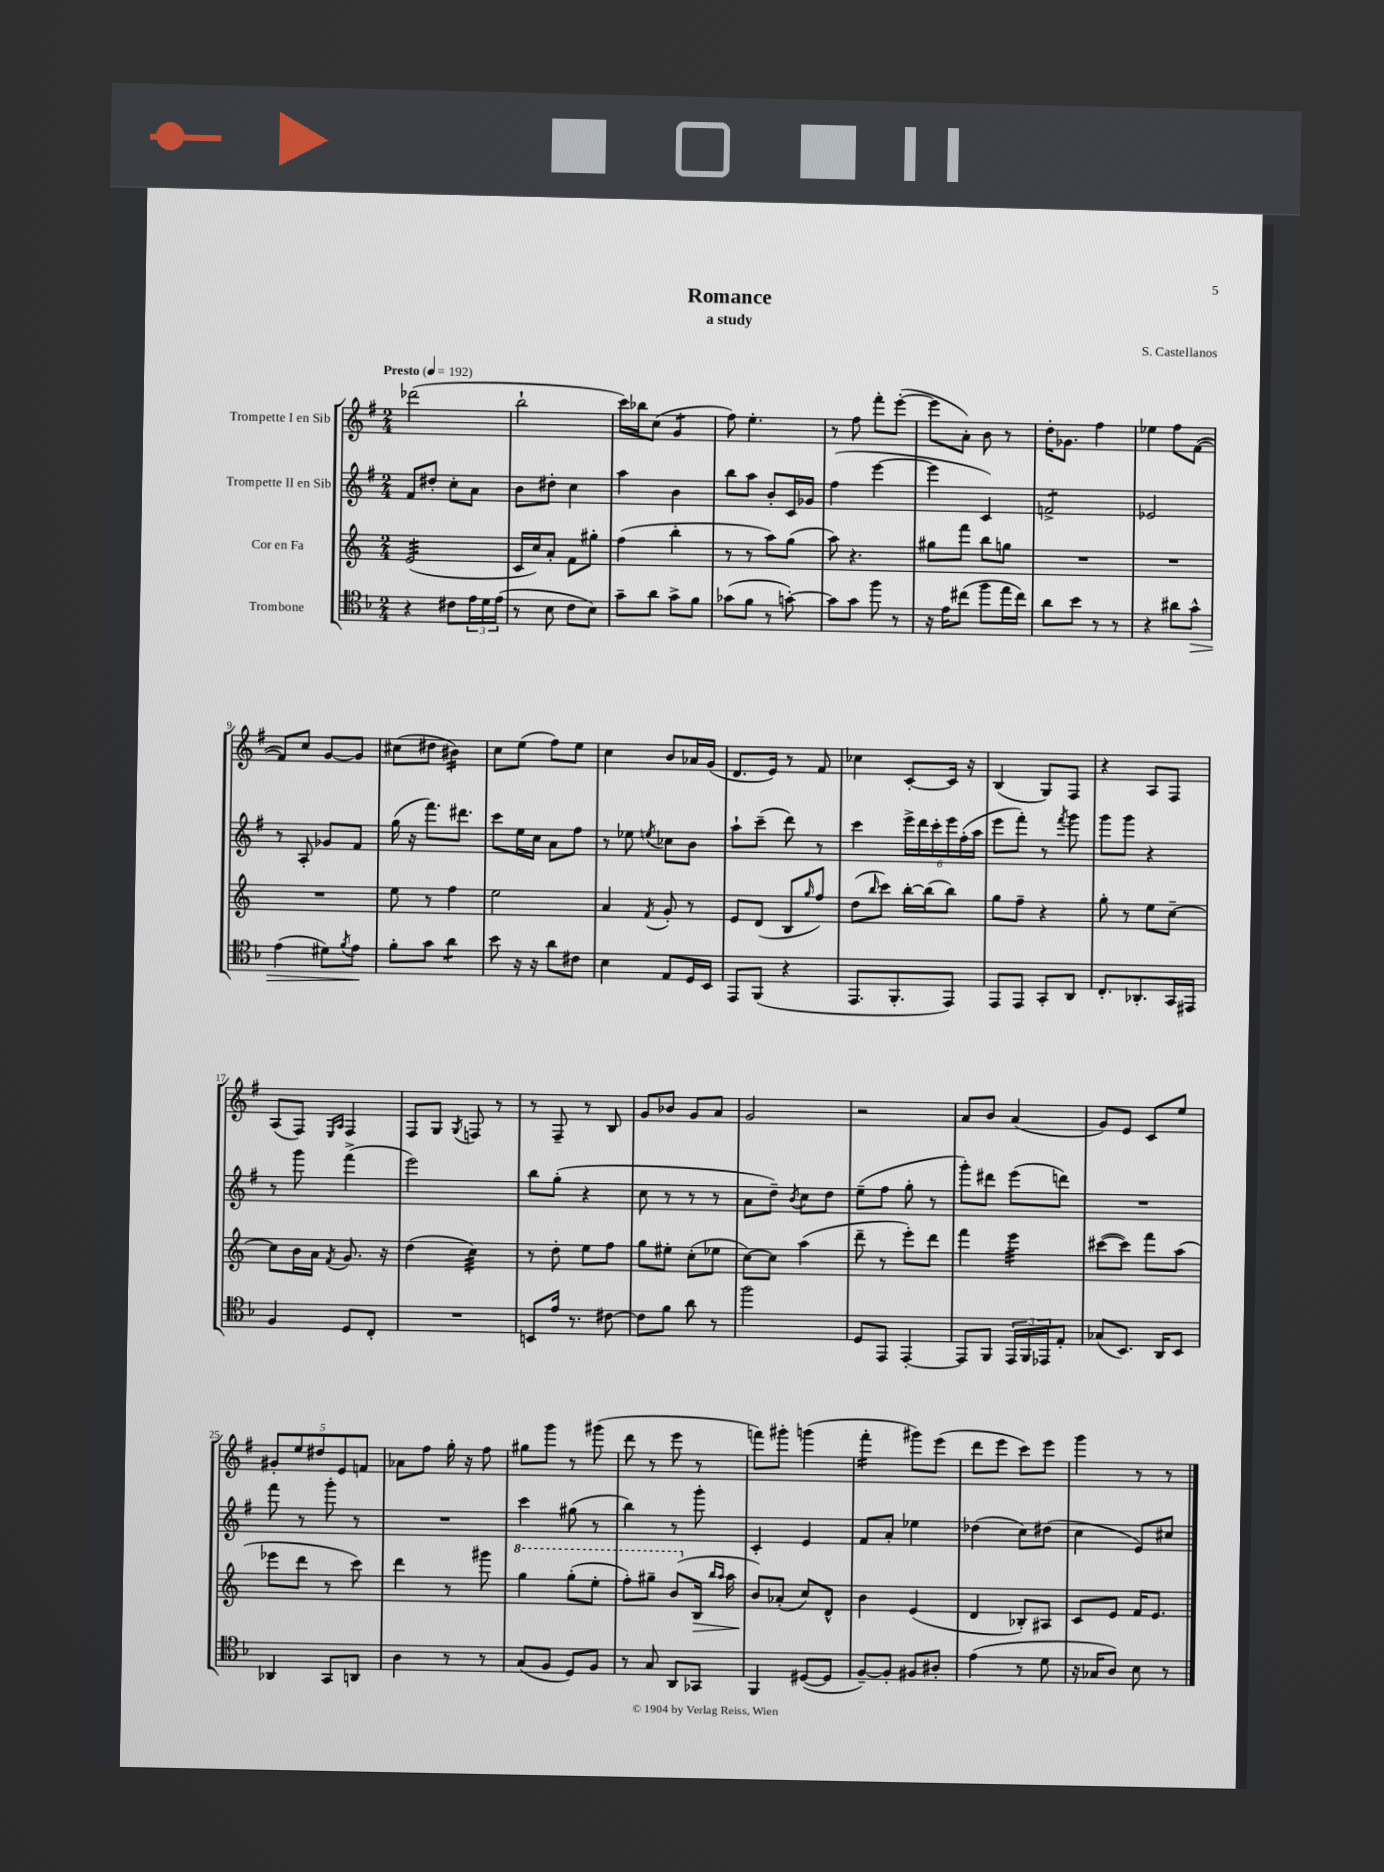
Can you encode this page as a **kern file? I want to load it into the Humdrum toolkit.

**kern	**kern	**kern	**kern
*staff4	*staff3	*staff2	*staff1
*clefC4	*clefG2	*clefG2	*clefG2
*k[b-]	*k[]	*k[f#]	*k[f#]
*M2/4	*M2/4	*M2/4	*M2/4
*MM192	*MM192	*MM192	*MM192
4r	(2e	8f#	(2ddd-
.	.	8dd#'	.
8c#	.	8cc'	.
24e	.	8a	.
24d	.	.	.
(24e	.	.	.
=	=	=	=
8r	16c	8b	2bb`
.	16cc)	.	.
8B-	8a'	8dd#'	.
8c	8f	4cc	.
8B-)	8gg#'	.	.
=	=	=	=
8g~	(4ff	4aa	16ccc)
.	.	.	16bb-
8a	.	.	(8cc
8g^	4bb'	4b	4g
8f	.	.	.
=	=	=	=
(8g-	8r	8bb	8ff#)
8f	8r	8aa	4.ee'
8r	8aa)	8b'	.
[8g')	(8gg	16c	.
.	.	16g-	.
=	=	=	=
8g]	8aa)	(4ff#	8r
8g	4.r	.	8ff#
8ff	.	[4eee	8fff#'
8r	.	.	([8eee'
=	=	=	=
16r	8gg#	4eee]	8eee]
16e	.	.	.
(8cc#	8fff	.	8a')
8ff	8bb	4c)	8b
16ee	8gg	.	8r
16cc#)	.	.	.
=	=	=	=
8a	2r	2f^	16dd'
.	.	.	8.g-
8b-	.	.	.
8r	.	.	4ff#
8r	.	.	.
=	=	=	=
4r	2r	2e-	4ee-
8a#	.	.	8ff#
8g^^	.	.	([8f#
=	=	=	=
(4e	2r	8r	8f#])
.	.	8A'	8cc
8d#)	.	8g-	[8g
8qf	.	.	.
8e	.	8f#	8g]
=	=	=	=
8f'	8ee	(16gg	(8cc#
.	.	16r	.
8g	8r	8.fff#)	8dd#
4a	4ff	.	4b#)
.	.	8.ddd#	.
=	=	=	=
8b-	2ee	8ccc	8cc
16r	.	16ee	(8ee
16r	.	16cc	.
8a	.	8a	8ff#)
8c#	.	8ff#	8ee
=	=	=	=
4B-	4a	8r	4cc
.	.	8ee-	.
.	8qf	8qee	.
8E	8g'	8cc-	8b
16D	8r	8b	16a-
16BB-	.	.	(16g
=	=	=	=
8EE	8e	8aa`	8.d
(8FF	(8d	(8ccc~	.
.	.	.	16e)
4r	8B	8ddd)	8r
.	16qqgg	.	.
.	8ff)	8r	8f#
=	=	=	=
8.EE	(8dd	4ccc	4cc-
.	16qqbb	.	.
.	8ccc)	.	.
8.FF'	.	.	.
.	[16bb'	24eee^	[8c'
.	.	24ddd	.
.	(16bb]	.	.
.	.	24ccc'	.
8EE)	8bb)	24eee	16c]
.	.	(24ff#'	.
.	.	.	16r
.	.	24aa	.
=	=	=	=
8EE	8gg	8eee	(4B
8EE	8ff~	8fff#')	.
8GG'	4r	8r	8G)
.	.	8qfff#	.
8AA	.	8ggg	8F#
=	=	=	=
8.C'	8gg'	8ggg	4r
.	8r	8ggg	.
8.AA-'	.	.	.
.	8ee	4r	8A
16GG	[8cc~	.	8F#
16EE#	.	.	.
=	=	=	=
4F	8cc]	8r	(8A
.	16b	8ggg	8F#)
.	16a	.	.
.	.	.	16qqE
.	8qf	.	16qqA
8D	8.g	(4fff#^	4F#
8C'	.	.	.
.	16r	.	.
=	=	=	=
2r	(4dd	2eee)	8F#
.	.	.	8G
.	.	.	8qG
.	4cc)	.	8F
.	.	.	8r
=	=	=	=
8BB	8r	8bb	8r
16e	8dd'	(8gg'	8F#~
8.r	.	.	.
.	8ee	4r	8r
[8c#	8ff	.	8B
=	=	=	=
8c#]	8gg	8cc	8g
8f	8ee#'	8r	8b-
8a	(8cc'	8r	8g
8r	8ee-	8r	8a
=	=	=	=
2ff	[8cc)	8a	2g
.	8cc]	8dd~)	.
.	.	8qb	.
.	(4aa	8cc	.
.	.	8dd	.
=	=	=	=
8D	8ddd~	(8ee~	2r
8EE	8r	8ff#	.
[4EE'	8eee')	8gg'	.
.	8ddd	8r	.
=	=	=	=
8EE]	4fff	8ggg')	8a
8FF	.	8ddd#	8b
24EE	4eee	(8eee	(4a
24FF	.	.	.
24EE-	.	.	.
8E'	.	8ddd)	.
=	=	=	=
(8G-	([8ccc#	2r	8g)
8.BB-)	8ccc#])	.	8e
.	8fff	.	8c
16AA	.	.	.
8BB-	(8aa	.	8ee
=	=	=	=
4AA-	8eee-	8fff#	10g#'
.	.	.	10ee
.	8ddd	8r	.
.	.	.	10dd#
8GG	8r	8ggg'	.
.	.	.	10e
8AA	8ccc)	8r	.
.	.	.	10f
=	=	=	=
4A	4ddd	2r	8a-
.	.	.	8ff#
8r	8r	.	16gg'
.	.	.	16r
8r	8ggg#	.	8ff#
=	=	=	=
(8G	4ggg	4ccc	8gg#
8F	.	.	8ggg
8D)	(8ggg'	(8gg#	8r
8F	8eee'	8r	(8ggg#
=	=	=	=
8r	8fff')	4bb)	8ddd
8G	8ggg#~	.	8r
8AA	(8bb	8r	8eee
8GG-	16B	8ggg'	8r
.	16qqbb	.	.
.	16qqaa	.	.
.	16aa	.	.
=	=	=	=
4FF	8b)	4c'	8fff)
.	(8a-'	.	8ggg#'
([8D#	8cc)	4e	(4ggg
8D#]	8d^^	.	.
=	=	=	=
[8F~)	4b	8f#	4fff#'
8F']	.	8a'	.
8F#	(4e	4ee-	8ggg#)
8A#'	.	.	(8eee
=	=	=	=
(4e	4d	(4dd-	8ddd
.	.	.	8eee
8r	8B-')	8cc)	8ccc)
8d	8A#	(8dd#	8eee
=	=	=	=
16r	8c	4cc	4ggg
16G-	.	.	.
8A)	8e	.	.
8B-	16f	8e)	8r
.	8.e	.	.
8r	.	8cc#	8r
==	==	==	==
*-	*-	*-	*-
